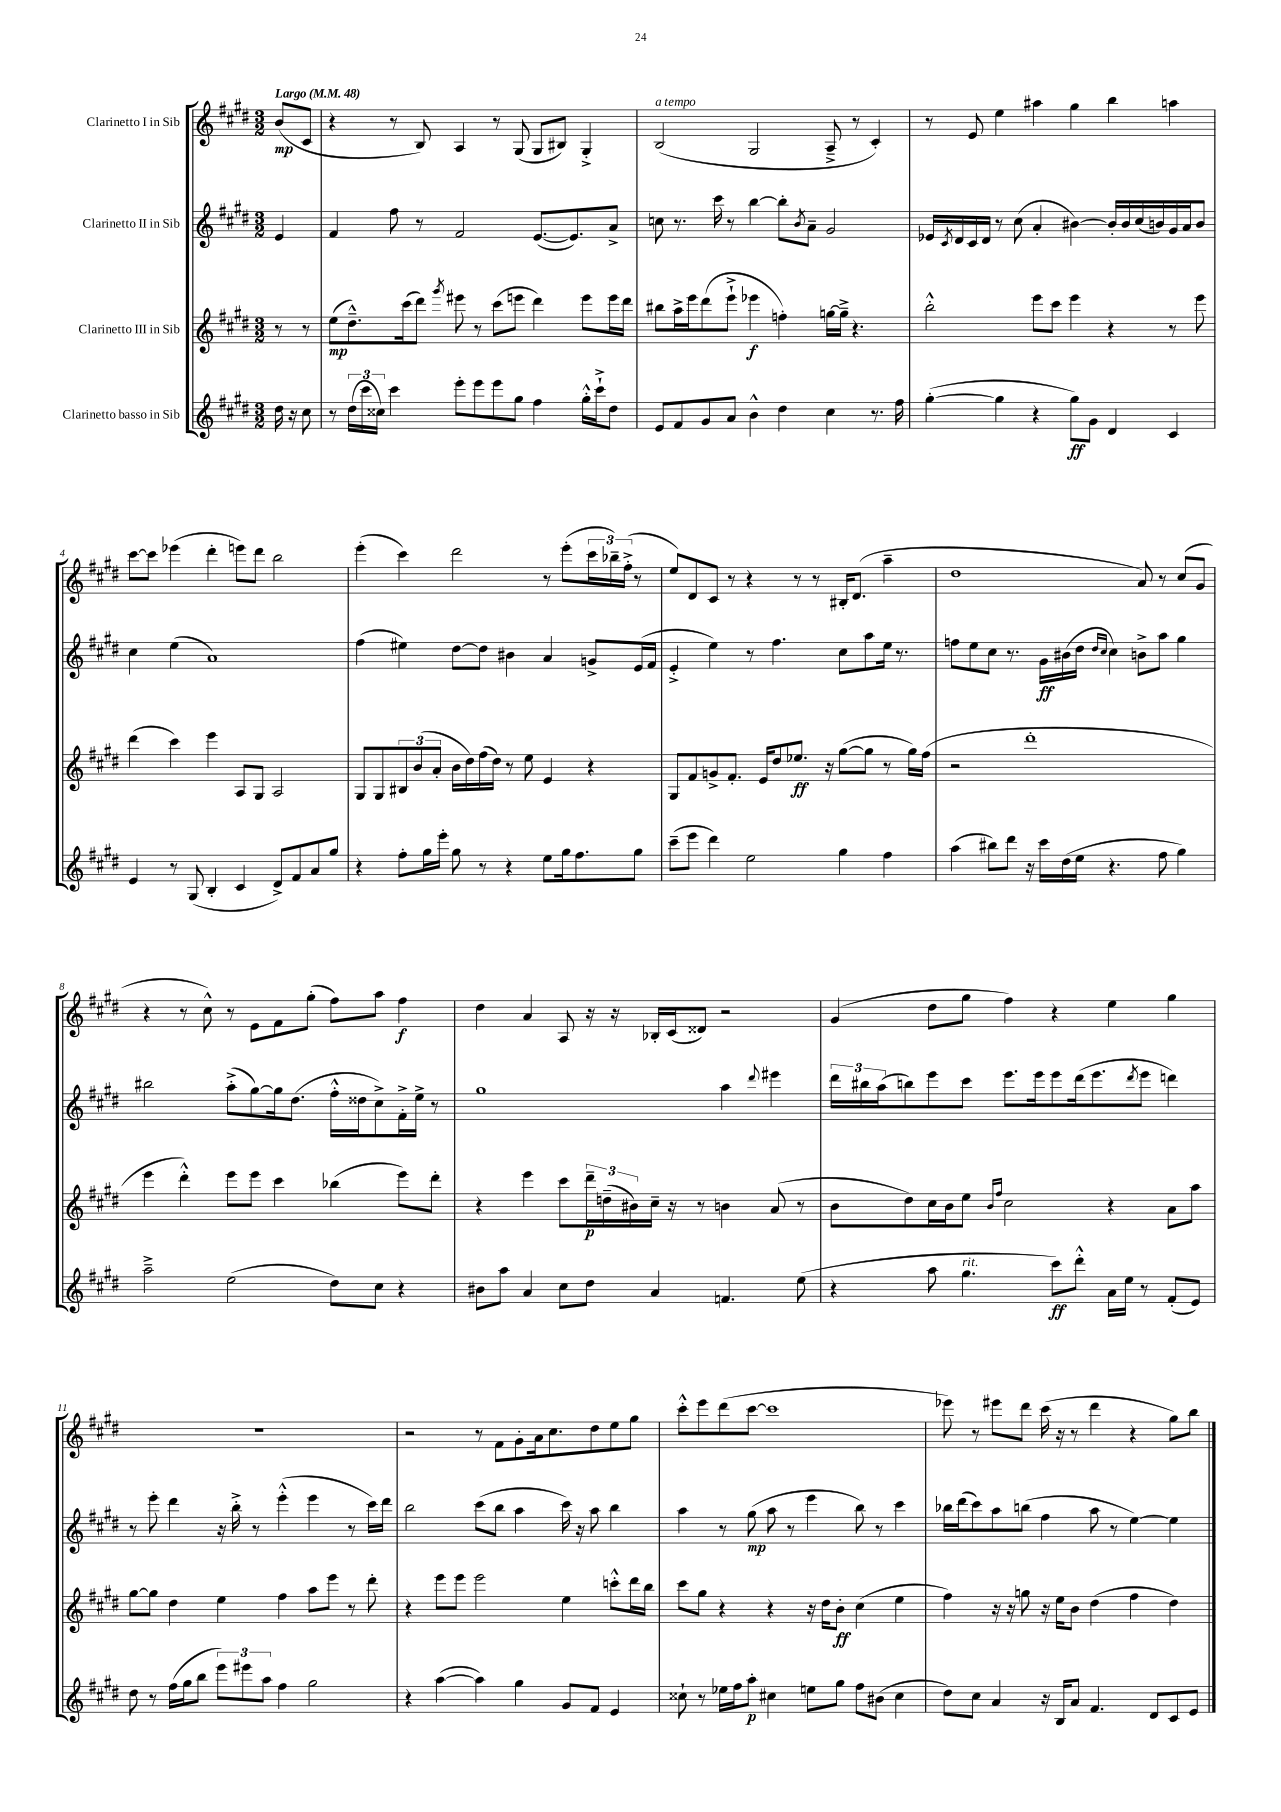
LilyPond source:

<<
\new StaffGroup <<
\new Staff = "s0" \with { instrumentName = "Clarinetto I in Sib" } {
    \clef treble \key e \major \numericTimeSignature \time 3/2 \partial 4 \tempo "Largo" 4 = 48
    b'8\mp( cis'8 |
    r4 r8 b8) a4 r8 gis8( gis8 bis8) gis4-.-> |
    b2^\markup { \italic "a tempo" }( gis2 a8---> r8 cis'4-.) |
    r8 e'8 e''4 ais''4 gis''4 b''4 a''4 |
    cis'''8~ cis'''8 ees'''4( dis'''4-. e'''8) dis'''8 b''2 |
    e'''4-.( cis'''4) dis'''2 r8 e'''8-.( \tuplet 3/2 { cis'''16 bes''16--) fis''16-.->( } r8 |
    e''8) dis'8 cis'8 r8 r4 r8 r8 bis16-. dis'8.( a''4-- |
    dis''1 a'8) r8 cis''8( gis'8 |
    r4 r8 cis''8-^) r8 e'8 fis'8 gis''8-.( fis''8) a''8 fis''4\f |
    dis''4 a'4 a8 r16 r16 bes16-. cis'16( disis'8) r2 |
    gis'4( dis''8 gis''8 fis''4) r4 e''4 gis''4 |
    R1. |
    r2 r8 fis'8 gis'8-. a'16 cis''8. dis''8 e''8 gis''8 |
    cis'''8-.-^ e'''8 dis'''8( cis'''8~ cis'''1 |
    ees'''8) r8 eis'''8 dis'''8 cis'''16( r16 r8 dis'''4 r4 gis''8) b''8 \bar "|." |
}
\new Staff = "s1" \with { instrumentName = "Clarinetto II in Sib" } {
    \clef treble \key e \major \numericTimeSignature \time 3/2 \partial 4
    e'4 |
    fis'4 fis''8 r8 fis'2 e'8.~( e'8.) a'8-> |
    c''8 r8. cis'''16 r8 b''4~ b''8-. \acciaccatura { b'8 } a'8-- gis'2 |
    ees'16 \acciaccatura { cis'8 } dis'16 cis'16 dis'16 r8 cis''8( a'4-. bis'4~) bis'16-. bis'16 cis''16( b'16) gis'16 a'16 b'8 |
    cis''4 e''4( a'1) |
    fis''4( eis''4) dis''8~ dis''8 bis'4 a'4 g'8-> e'16( fis'16 |
    e'4-.-> e''4) r8 fis''4. cis''8 a''8 e''16 r8. |
    f''8 e''8 cis''8 r8. gis'16\ff bis'16( dis''16 \grace { dis''16 cis''16 } cis''4) b'8-> a''8 gis''4 |
    bis''2 a''8-.->( gis''8~) gis''16 dis''8.( fis''16-.-^ disis''16 cis''8->) fis'16-.-> e''16-> r8 |
    gis''1 a''4 \appoggiatura { dis'''8 } eis'''4 |
    \tuplet 3/2 { dis'''16 bis''16 a''16( } b''8) e'''8 cis'''8 e'''8. e'''16 e'''8 dis'''16( e'''8. \acciaccatura { dis'''8 } e'''8 d'''4) |
    r8 e'''8-. dis'''4 r16 b''16-.-> r8 e'''4-.-^( e'''4 r8 cis'''16) dis'''16 |
    b''2 cis'''8( b''8 a''4 cis'''16) r16 a''8 b''4 |
    a''4 r8 gis''8\mp( a''8 r8 e'''4 b''8) r8 cis'''4 |
    bes''16 dis'''16( cis'''8) a''8 b''8( fis''4 a''8 r8 e''4~) e''4 \bar "|." |
}
\new Staff = "s2" \with { instrumentName = "Clarinetto III in Sib" } {
    \clef treble \key e \major \numericTimeSignature \time 3/2 \partial 4
    r8 r8 |
    e''8\mp( dis''8.---^) cis'''16( dis'''8) \acciaccatura { gis'''8 } eis'''8 r8 cis'''8( e'''8 dis'''4) e'''8 e'''16 dis'''16 |
    bis''8 a''16-> e'''16 dis'''8( e'''8-!-> ees'''4\f f''4-.) g''16~ g''16---> r4. |
    b''2-.-^ e'''8 cis'''8 e'''4 r4 r8 e'''8 |
    dis'''4( cis'''4) e'''4 a8 gis8 a2 |
    gis8 gis8 \tuplet 3/2 { bis8 b'8( a'8-. } b'16 dis''16) fis''16( dis''16) r8 e''8 e'4 r4 |
    gis8 fis'8 g'8-> fis'8.-. e'16 dis''8 ees''8.\ff r16 gis''8~( gis''8 r8 gis''16) fis''16( |
    r2 dis'''1-. |
    e'''4 dis'''4-.-^) e'''8 e'''8 cis'''4 bes''4( e'''8) dis'''8-. |
    r4 e'''4 cis'''8 \tuplet 3/2 { dis'''16--\p d''16--( bis'16) } cis''16-- r16 r8 b'4 a'8( r8 |
    b'8 dis''8) cis''16 b'16 e''8 \grace { b'16 fis''16 } cis''2 r4 a'8 a''8 |
    gis''8~ gis''8 dis''4 e''4 fis''4 a''8 e'''8 r8 dis'''8-. |
    r4 e'''8 e'''8 e'''2 e''4 c'''8-.-^ dis'''16 b''16 |
    cis'''8 gis''8 r4 r4 r16 dis''16 b'8-.\ff cis''4( e''4 |
    fis''4) r16 r16 g''8 r16 e''16 b'8 dis''4( fis''4 dis''4) \bar "|." |
}
\new Staff = "s3" \with { instrumentName = "Clarinetto basso in Sib" } {
    \clef treble \key e \major \numericTimeSignature \time 3/2 \partial 4
    dis''16 r16 cis''8 |
    r8 \tuplet 3/2 { dis''16( cis'''16 cisis''16) } cis'''4 e'''8-. e'''8 e'''8 gis''8 fis''4 gis''16-.-^ cis'''16-!-> dis''8 |
    e'8 fis'8 gis'8 a'8 b'4-^ dis''4 cis''4 r8. fis''16 |
    gis''4~-.( gis''4 r4 gis''8\ff) gis'8 dis'4 cis'4 |
    e'4 r8 gis8( b4-. cis'4 dis'8->) fis'8 a'8 gis''8 |
    r4 fis''8-. gis''16 e'''16-. gis''8 r8 r4 e''8 gis''16 fis''8. gis''8 |
    cis'''8--( e'''8 dis'''4) e''2 gis''4 fis''4 |
    a''4( bis''8) dis'''8 r16 cis'''16 dis''16( e''16 r4. fis''8 gis''4) |
    a''2---> e''2( dis''8) cis''8 r4 |
    bis'8 a''8 a'4 cis''8 dis''8 a'4 f'4. e''8( |
    r4 a''8 gis''4.^\markup { \italic "rit." } cis'''8\ff) dis'''8-.-^ a'16 e''16 r8 fis'8-.( e'8) |
    dis''8 r8 fis''16( gis''16 b''8 \tuplet 3/2 { e'''8) eis'''8 a''8 } fis''4 gis''2 |
    r4 a''4~( a''4) gis''4 gis'8 fis'8 e'4 |
    cisis''8-! r8 ees''16 fis''16 a''8-.\p cis''4 e''8 gis''8 fis''8 bis'8( cis''4 |
    dis''8) cis''8 a'4 r16 b16 a'8 fis'4. dis'8 cis'8 e'8 \bar "|." |
}
>>
>>
